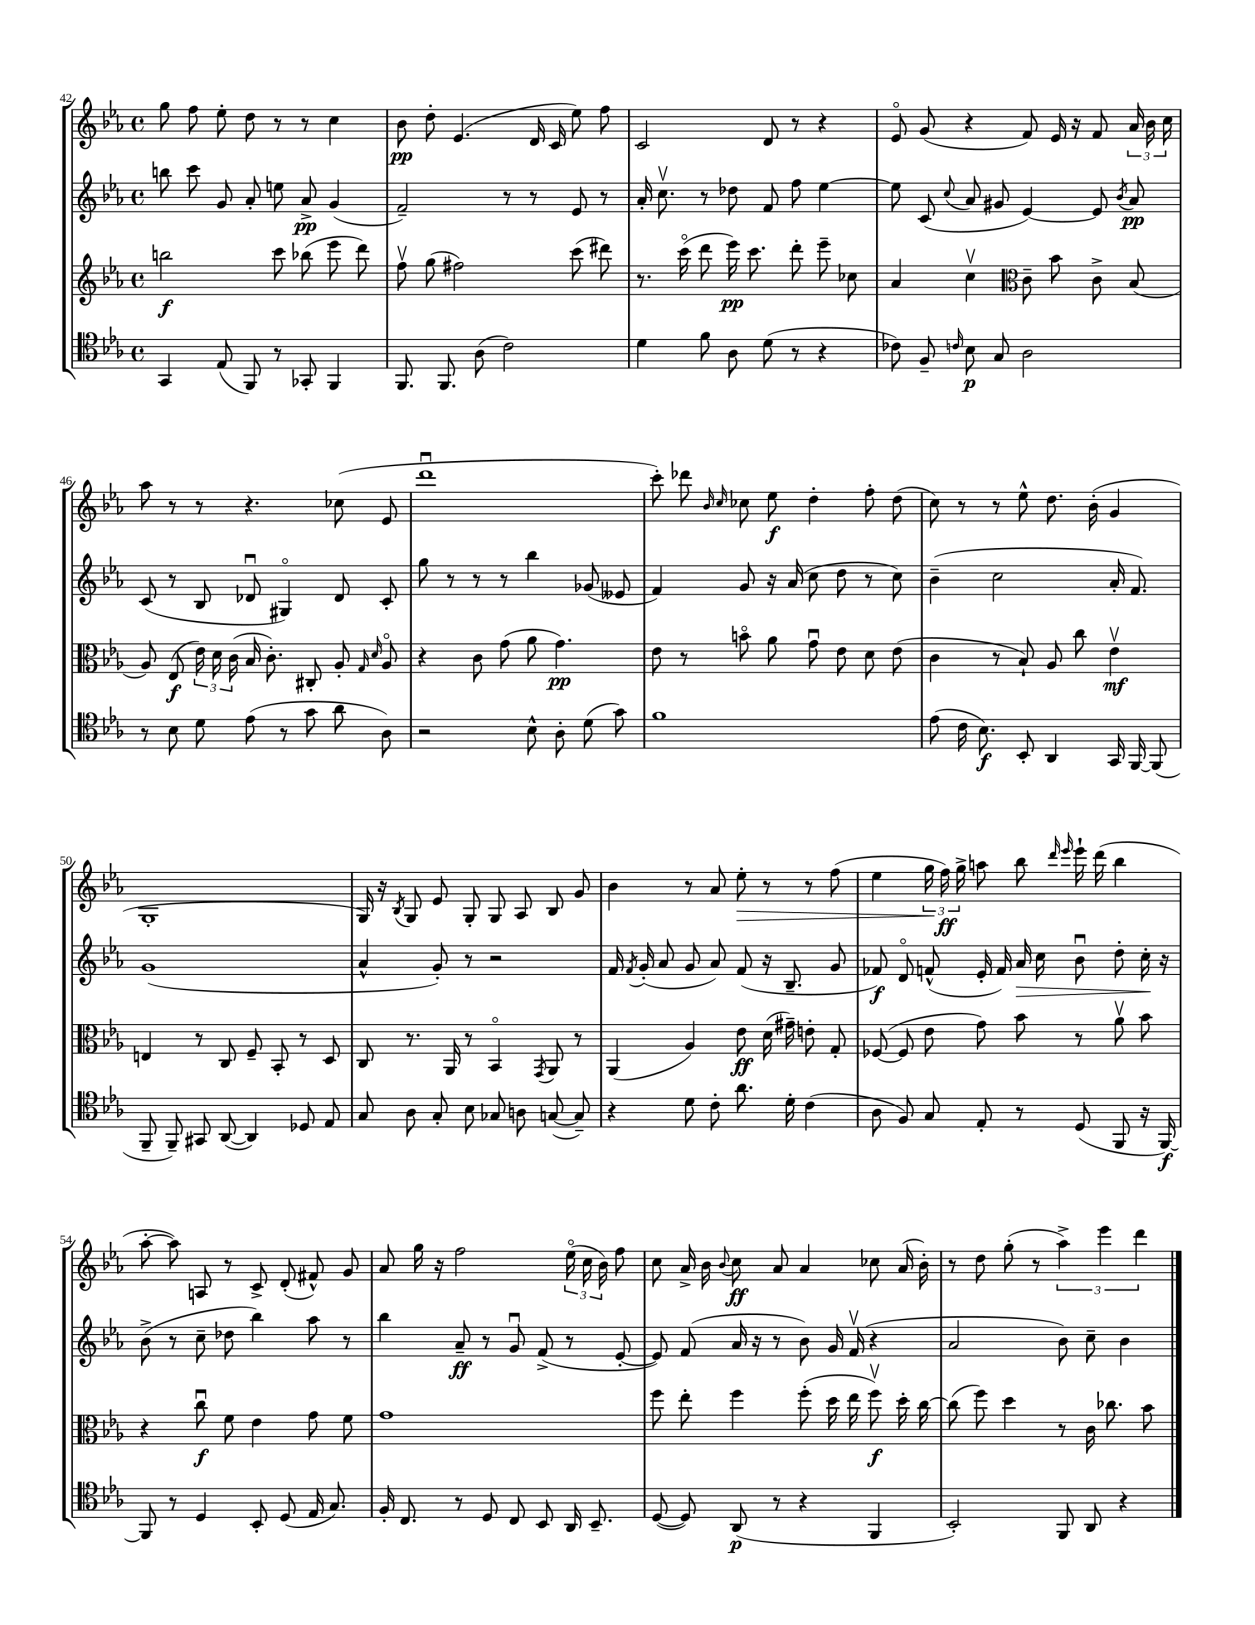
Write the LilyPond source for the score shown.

<<
\new StaffGroup <<
\new Staff = "s0" {
    \clef treble \key ees \major \defaultTimeSignature \time 4/4
    \autoBeamOff g''8 f''8 ees''8-. d''8 r8 r8 c''4 |
    bes'8\pp d''8-. ees'4.( d'16 c'16 ees''8) f''8 |
    c'2 d'8 r8 r4 |
    ees'8\flageolet g'8( r4 f'8) ees'16 r16 f'8 \tuplet 3/2 { aes'16 bes'16 c''16 } |
    aes''8 r8 r8 r4. ces''8( ees'8 |
    d'''1\downbow |
    c'''8-.) des'''8 \grace { bes'16 c''16 } ces''8 ees''8\f d''4-. f''8-. d''8( |
    c''8) r8 r8 ees''8-^ d''8. bes'16-.( g'4 |
    g1-. |
    g16) r16 \acciaccatura { bes8 } g8 ees'8 g8-. g8 aes8 bes8 g'8 |
    bes'4 r8 aes'8 ees''8-.\> r8 r8 f''8( |
    ees''4 \tuplet 3/2 { g''16\! f''16\ff) g''16-> } a''8 bes''8 \grace { d'''16 ees'''16 } ees'''16-! d'''16( bes''4 |
    aes''8~-. aes''8) a8 r8 c'8-> d'8-.( fis'8-^) g'8 |
    aes'8 g''16 r16 f''2 \tuplet 3/2 { ees''16\flageolet( c''16 bes'16) } f''8 |
    c''8 aes'16-> bes'16 \appoggiatura { bes'8 } c''8\ff aes'8 aes'4 ces''8 aes'16( bes'16-.) |
    r8 d''8 g''8-.( r8 \tuplet 3/2 { aes''4->) ees'''4 d'''4 } \bar "|." |
}
\new Staff = "s1" {
    \clef treble \key ees \major \defaultTimeSignature \time 4/4
    \autoBeamOff b''8 c'''8 g'8 aes'8-. e''8 aes'8->\pp g'4( |
    f'2--) r8 r8 ees'8 r8 |
    aes'16-. c''8.\upbow r8 des''8 f'8 f''8 ees''4~ |
    ees''8 c'8( \appoggiatura { c''8 } aes'8 gis'8 ees'4~) ees'8 \acciaccatura { bes'8 } aes'8\pp |
    c'8( r8 bes8 des'8\downbow gis4\flageolet) des'8 c'8-. |
    g''8 r8 r8 r8 bes''4 ges'8( eeses'8 |
    f'4) g'8 r16 aes'16( c''8 d''8 r8 c''8) |
    bes'4--( c''2 aes'16-. f'8.) |
    g'1( |
    aes'4-^ g'8-.) r8 r2 |
    f'16 \acciaccatura { f'8 } g'16-.( aes'8 g'8 aes'8) f'8( r16 bes8.-- g'8 |
    fes'8\f) d'8\flageolet f'8-^( ees'16-. f'16) aes'16\> c''16 bes'8\downbow d''8-. c''16-.\! r16 |
    bes'8->( r8 c''8-- des''8 bes''4) aes''8 r8 |
    bes''4 aes'8--\ff r8 g'8\downbow f'8->( r8 ees'8~-. |
    ees'8) f'8( aes'16 r16 r8 bes'8) g'16 f'16\upbow( r4 |
    aes'2 bes'8) c''8-- bes'4 \bar "|." |
}
\new Staff = "s2" {
    \clef treble \key ees \major \defaultTimeSignature \time 4/4
    \autoBeamOff b''2\f c'''8 bes''8( ees'''8 d'''8) |
    f''8\upbow g''8( fis''2) c'''8( dis'''8) |
    r8. c'''16\flageolet( d'''8 ees'''16\pp) c'''8. d'''8-. ees'''8-- ces''8 |
    aes'4 c''4\upbow \clef alto c'8-- bes'8 c'8-> bes8( |
    aes8) ees8\f( \tuplet 3/2 { ees'16) d'16 c'16( } bes16 c'8.-.) cis8-. aes8-. \grace { g16 d'16 } aes8\flageolet |
    r4 c'8 g'8( aes'8 g'4.\pp) |
    ees'8 r8 b'8\flageolet aes'8 g'8\downbow ees'8 d'8 ees'8( |
    c'4 r8 bes8-!) aes8 c''8 ees'4\upbow\mf |
    e4 r8 c8 f8-- bes,8-. r8 d8 |
    c8 r8. aes,16 r8 bes,4\flageolet \acciaccatura { g,8 } aes,8 r8 |
    aes,4( aes4) ees'8\ff d'16( gis'16--) e'8-. g8-. |
    fes8~( fes8 ees'8 g'8) bes'8 r8 aes'8\upbow bes'8 |
    r4 c''8\downbow\f f'8 ees'4 g'8 f'8 |
    g'1 |
    f''8 ees''8-. f''4 f''8-.( d''16 ees''16 f''8\upbow\f) d''16-. c''16~ |
    c''8( f''8) d''4 r8 c'16 ces''8. bes'8 \bar "|." |
}
\new Staff = "s3" {
    \clef tenor \key ees \major \defaultTimeSignature \time 4/4
    \autoBeamOff g,4 ees8( f,8) r8 ges,8-. f,4 |
    f,8. f,8. aes8( c'2) |
    d'4 f'8 aes8 d'8( r8 r4 |
    ces'8) f8-- \grace { c'16 } bes8\p g8 aes2 |
    r8 bes8 d'8 ees'8( r8 g'8 aes'8 aes8) |
    r2 bes8-^ aes8-. d'8( g'8) |
    f'1 |
    ees'8( c'16 bes8.\f) bes,8-. aes,4 g,16 f,16~ f,8( |
    f,8-- f,8--) gis,8 aes,8~( aes,4) des8 ees8 |
    g8 aes8 g8-. bes8 ges8 a8 g8~( g8--) |
    r4 d'8 c'8-. aes'8. d'16-. c'4( |
    aes8 f8) g8 ees8-. r8 d8( f,8 r16 f,16~\f) |
    f,8 r8 d4 bes,8-. d8( ees16 g8.) |
    f16-. c8. r8 d8 c8 bes,8 aes,16 bes,8.-- |
    d8~( d8) aes,8\p( r8 r4 f,4 |
    bes,2-.) f,8 aes,8 r4 \bar "|." |
}
>>
>>
\layout { \context { \Score currentBarNumber = #42 } }
